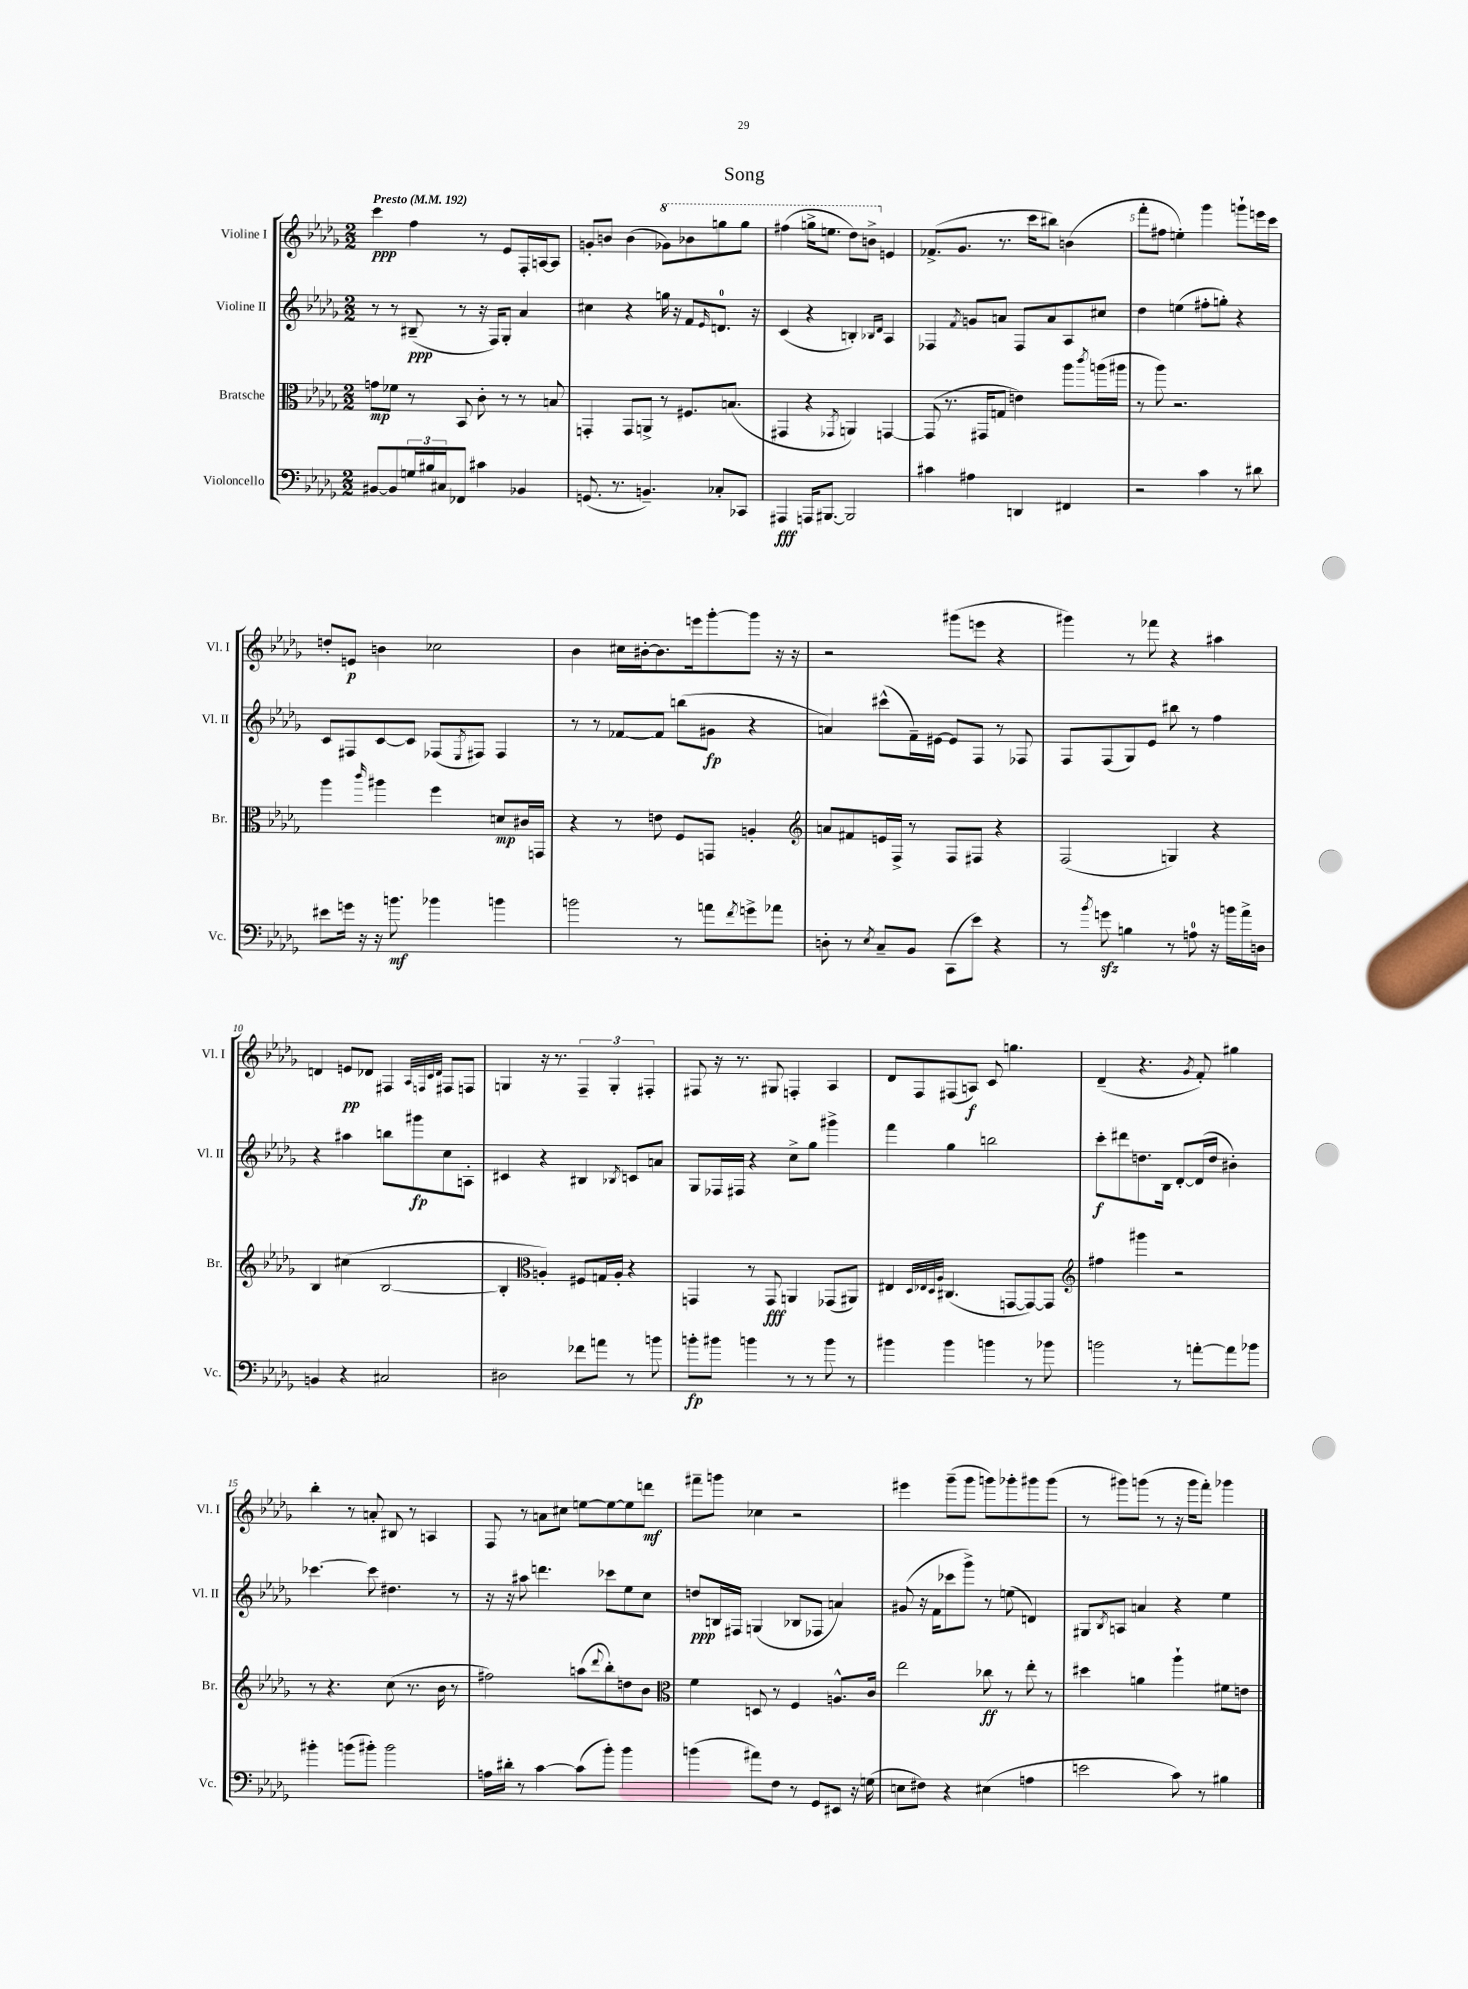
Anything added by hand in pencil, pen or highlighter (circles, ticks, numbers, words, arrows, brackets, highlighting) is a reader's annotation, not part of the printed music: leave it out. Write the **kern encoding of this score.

**kern	**dynam	**kern	**dynam	**kern	**dynam	**kern	**dynam
*part4	*part4	*part3	*part3	*part2	*part2	*part1	*part1
*staff4	*staff4	*staff3	*staff3	*staff2	*staff2	*staff1	*staff1
*I"Violoncello	*	*I"Bratsche	*	*I"Violine II	*	*I"Violine I	*
*I'Vc.	*	*I'Br.	*	*I'Vl. II	*	*I'Vl. I	*
*clefF4	*	*clefC3	*	*clefG2	*	*clefG2	*
*k[b-e-a-d-g-]	*	*k[b-e-a-d-g-]	*	*k[b-e-a-d-g-]	*	*k[b-e-a-d-g-]	*
*M2/2	*	*M2/2	*	*M2/2	*	*M2/2	*
*MM192	*	*MM192	*	*MM192	*	*MM192	*
=1	=1	=1	=1	=1	=1	=1	=1
!	!	!	!	!	!	!LO:TX:a:B:t=Presto	!
[8BB#X/L	.	8gn\L	mp	8r	.	4ccc\	ppp
8BB#/]	.	8f-X\J	.	8r	.	.	.
24Gn/L	.	8r	.	(8B#X~/	ppp	4ff\	.
24B#X/	.	.	.	.	.	.	.
24C#X/J	.	.	.	.	.	.	.
8FF-X/J	.	8BB-/	.	8r	.	.	.
4c#X\	.	8c'\	.	16r	.	8r	.
.	.	.	.	16F/KL)	.	.	.
.	.	8r	.	8G-'/J	.	8e-/L	.
4BB-X/	.	8r	.	4a-/	.	16F'/L	.
.	.	.	.	.	.	[16An/J	.
.	.	8Bn/	.	.	.	8A/J]	.
=2	=2	=2	=2	=2	=2	=2	=2
(8.GGn/	.	4GGn'/	.	4cc#X\	.	8gn'/L	.
.	.	.	.	.	.	8bn/J	.
8.r	.	.	.	.	.	.	.
.	.	8GG/L	.	4r	.	(4b\	.
4.BBn~/)	.	8AAn^/J	.	.	.	.	.
*	*	*	*	*	*	*8va	*
.	.	8r	.	16ggn\	.	8gg-X\L)	.
.	.	.	.	16r	.	.	.
.	.	8.F#X/L	.	8f/L	.	8bb-X\	.
.	.	.	.	16qqe-/	.	.	.
8C-X'/L	.	.	.	8.dn/J	.	8gggn\	.
.	.	(8.Bn/J	.	.	.	.	.
8CC-X/J	.	.	.	.	.	8ggg\J	.
.	.	.	.	16r	.	.	.
=3	=3	=3	=3	=3	=3	=3	=3
4AAA#X/	fff	4GG#X/	.	(4c/	.	(4fff#X\	.
16AAAn/KL	.	4r	.	4r	.	16gggn^\KL	.
[8.BBB#X/J	.	.	.	.	.	8.eeen\J	.
.	.	8qGG-X/	.	.	.	.	.
2BBB#/]	.	4AAn/)	.	4Bn'/)	.	8ddd-\L)	.
.	.	.	.	.	.	8bbn^\J	.
.	.	.	.	16qqB-X/LL	.	.	.
.	.	.	.	16qqd-/JJ	.	.	.
*	*	*	*	*	*	*X8va	*
.	.	[4GGn/	.	4A-/	.	4en/	.
=4	=4	=4	=4	=4	=4	=4	=4
4c#X\	.	(8GG/]	.	4F-X/	.	(8.f-X^/L	.
.	.	8.r	.	.	.	.	.
.	.	.	.	.	.	8.g-/J	.
.	.	.	.	8qf/	.	.	.
4A#X\	.	.	.	8gn/L	.	.	.
.	.	16GG#X/KL	.	.	.	.	.
.	.	8Gn/J	.	8an/J	.	8.r	.
4DDn/	.	4en\)	.	8F-/L	.	.	.
.	.	.	.	.	.	16ccc\KL	.
.	.	.	.	8a/	.	8bb#X\J)	.
4FF#X/	.	8aa-\L	.	8A-/	.	(4bn\	.
.	.	8qccc/	.	.	.	.	.
.	.	(16aan\L	.	8cc#X/J	.	.	.
.	.	16aa#X\JJ	.	.	.	.	.
=5	=5	=5	=5	=5	=5	=5	=5
2r	.	8r	.	4dd-\	.	8fff'\L	.
.	.	8aa-\)	.	.	.	8ff#X\J	.
.	.	2.r	.	(4een\	.	4een'\)	.
4c\	.	.	.	8ff#X'\L	.	4ggg-\	.
.	.	.	.	8ggn'\J)	.	.	.
8r	.	.	.	4r	.	8gggn`\L	.
8d#X\	.	.	.	.	.	16eeen\L	.
.	.	.	.	.	.	16ccc\JJ	.
!!LO:LB:g=z
=6	=6	=6	=6	=6	=6	=6	=6
8e#X\L	.	4aa-\	.	8c/L	.	8ddn'/L	.
16gn\Jk	.	.	.	8F#X/	.	8en/J	p
16r	.	.	.	.	.	.	.
.	.	16qqccc/	.	.	.	.	.
16r	.	4aa#X\	.	[8c/	.	4bn\	.
8.bn\	mf	.	.	.	.	.	.
.	.	.	.	8c/J]	.	.	.
4b-X\	.	4ff\	.	(8F-X/L	.	2cc-X\	.
.	.	.	.	8qE-/	.	.	.
.	.	.	.	8F#X/J)	.	.	.
4bn\	.	8dn/L	mp	4F#/	.	.	.
.	.	16c#X/L	.	.	.	.	.
.	.	16GGn/JJ	.	.	.	.	.
=7	=7	=7	=7	=7	=7	=7	=7
2bn\	.	4r	.	8r	.	4b-\	.
.	.	.	.	8r	.	.	.
.	.	8r	.	[8f-X/L	.	16cc#X\LL	.
.	.	.	.	.	.	[16b#X'\J	.
.	.	8en\	.	8f-/J]	.	8.b#\]	.
8r	.	8F/L	.	(8bbn\L	.	.	.
.	.	.	.	.	.	16eeen\k	.
8an\L	.	8GGn/J	.	8g#X\J	fp	[8ggg-'\	.
8qf/	.	.	.	.	.	.	.
8gn^\	.	4An'/	.	4r	.	8ggg-\J]	.
8a-X\J	.	.	.	.	.	16r	.
.	.	.	.	.	.	16r	.
=8	=8	=8	=8	=8	=8	=8	=8
*	*	*clefG2	*	*	*	*	*
8Dn'\	.	8an/L	.	4an/)	.	2r	.
8r	.	8f#X/	.	.	.	.	.
8qE-/	.	.	.	.	.	.	.
8C~/L	.	16en/L	.	(8ccc#X^^\L	.	.	.
.	.	16F^/JJ	.	.	.	.	.
8BB-/J	.	8r	.	16f~\L)	.	.	.
.	.	.	.	[16e#X\JJ	.	.	.
(8CC\L	.	8F/L	.	8e#/L]	.	(8ggg#X\L	.
8e-\J)	.	8F#X/J	.	8F/J	.	8eeen\J	.
4r	.	4r	.	8r	.	4r	.
.	.	.	.	8F-X/	.	.	.
=9	=9	=9	=9	=9	=9	=9	=9
8r	.	(2F/	.	8F/L	.	4ggg#X\)	.
8qb-/	.	.	.	.	.	.	.
8gnzz\	.	.	.	(8F/	.	.	.
4Bn\	.	.	.	8G-/)	.	8r	.
.	.	.	.	8e-/J	.	8fff-X\	.
8r	.	4Gn/)	.	8bb#X\	.	4r	.
8An\	.	.	.	8r	.	.	.
16r	.	4r	.	4ff\	.	4aa#X\	.
16bn\LL	.	.	.	.	.	.	.
16a-^\	.	.	.	.	.	.	.
16Dn\JJ	.	.	.	.	.	.	.
!!LO:LB:g=z
=10	=10	=10	=10	=10	=10	=10	=10
4BBn/	.	4B-/	.	4r	.	4dn/	.
4r	.	(4cc#X\	.	4aa#X\	.	8en/L	pp
.	.	.	.	.	.	8d-X/J	.
2C#X/	.	[2B-/	.	8bbn\L	.	4F#X/	.
.	.	.	.	8ggg#X\	fp	.	.
.	.	.	.	.	.	32qqA-/LLL	.
.	.	.	.	.	.	32qqFn/	.
.	.	.	.	.	.	32qqc/	.
.	.	.	.	.	.	32qqd-/JJJ	.
.	.	.	.	8cc\	.	8F#X/L	.
.	.	.	.	8An'\J	.	8Fn/J	.
=11	=11	=11	=11	=11	=11	=11	=11
2D#X\	.	4B-'/]	.	4c#X/	.	4Gn/	.
*	*	*clefC3	*	*	*	*	*
.	.	4An'/)	.	4r	.	16r	.
.	.	.	.	.	.	8.r	.
8f-X\L	.	8F#X/L	.	4B#X/	.	6F~/	.
8an\J	.	16Gn/L	.	.	.	.	.
.	.	.	.	.	.	6G'/	.
.	.	16A'/JJ	.	.	.	.	.
.	.	.	.	8qB-X/	.	.	.
8r	.	4r	.	8cn/L	.	.	.
.	.	.	.	.	.	6F#X'/	.
8bn\	.	.	.	8an/J	.	.	.
=12	=12	=12	=12	=12	=12	=12	=12
8bn'\L	fp	4GGn/	.	8G-/L	.	8F#X/	.
8b#X\J	.	.	.	16F-X/L	.	16r	.
.	.	.	.	16F#X/JJ	.	8.r	.
4bn\	.	8r	.	4r	.	.	.
.	.	8GG/	fff	.	.	8G#X/	.
8r	.	4AAn/	.	8cc^\L	.	4Fn'/	.
8r	.	.	.	8gg-\J	.	.	.
8b\	.	(8GG-X/L	.	4ggg#X^\	.	4A-/	.
8r	.	8AA#X/J)	.	.	.	.	.
=13	=13	=13	=13	=13	=13	=13	=13
4b#X\	.	4E#X/	.	4fff\	.	8d-/L	.
.	.	.	.	.	.	8F/	.
.	.	32qqD-/LLL	.	.	.	.	.
.	.	32qqE-X/	.	.	.	.	.
.	.	32qqD-/	.	.	.	.	.
.	.	32qqA-/JJJ	.	.	.	.	.
4b#\	.	(4.C#X/	.	4gg-\	.	(8F#X/	.
.	.	.	.	.	.	8An/J)	f
4bn\	.	.	.	2bbn\	.	8c/	.
.	.	[8GGn/L	.	.	.	4.ggn\	.
8r	.	8GG/_)	.	.	.	.	.
8b-X\	.	8GG/J]	.	.	.	.	.
=14	=14	=14	=14	=14	=14	=14	=14
*	*	*clefG2	*	*	*	*	*
2bn\	.	4ff#X\	.	8ccc'\L	f	(4d-~/	.
.	.	.	.	8ddd#X\	.	.	.
.	.	4ggg#X\	.	8.ddn\	.	4.r	.
.	.	.	.	16B-\Jk	.	.	.
8r	.	2r	.	[8d-'/L	.	.	.
.	.	.	.	.	.	8qg-/	.
[8an'\L	.	.	.	(16d-/L]	.	8f'/)	.
.	.	.	.	16dd/JJ	.	.	.
8a\]	.	.	.	4b#X'\)	.	4gg#X\	.
8b-X\J	.	.	.	.	.	.	.
!!LO:LB:g=z
=15	=15	=15	=15	=15	=15	=15	=15
4b#X'\	.	8r	.	[4.ccc-X\	.	4bb-'\	.
.	.	4.r	.	.	.	.	.
(8bn\L	.	.	.	.	.	8r	.
8b#X'\J)	.	.	.	8ccc-\]	.	8an'/	.
2b#\	.	(8cc\	.	4.dd#X\	.	8B#X/	.
.	.	8.r	.	.	.	8r	.
.	.	.	.	.	.	4An/	.
.	.	16b-\	.	.	.	.	.
.	.	8r	.	8r	.	.	.
=16	=16	=16	=16	=16	=16	=16	=16
16An\LL	.	2ff#X\)	.	16r	.	8F/	.
16d#X'\JJ	.	.	.	16r	.	.	.
8r	.	.	.	8aa#X\	.	8r	.
[4c\	.	.	.	4.dddn\	.	8an\L	.
.	.	.	.	.	.	8cc#X\J	.
(8c\L]	.	(8aan\L	.	.	.	[8een\L	.
.	.	8qqddd-/	.	.	.	.	.
8b-'\J)	.	8bb-'\)	.	8ccc-X\L	.	8ee\_	.
4b-\	.	8ddn\	.	8ee-\	.	8ee\]	.
.	.	8b-\J	.	8cc\J	.	8dddn\J	mf
=17	=17	=17	=17	=17	=17	=17	=17
*	*	*clefC3	*	*	*	*	*
(4bn\	.	4f\	.	8ddn/L	ppp	8fff#X~\L	.
.	.	.	.	16Bn/L	.	8gggn\J	.
.	.	.	.	16F#X/JJ	.	.	.
8a#X\L)	.	8Dn/	.	(4Gn/	.	4cc-X\	.
8F\J	.	8r	.	.	.	.	.
8r	.	4F/	.	8B-X/L	.	2r	.
8GG-/L	.	.	.	8F-X/J	.	.	.
8EE#X/J	.	8.An^^/L	.	4an/)	.	.	.
16r	.	.	.	.	.	.	.
(16Gn\	.	16c/Jk	.	.	.	.	.
=18	=18	=18	=18	=18	=18	=18	=18
8En\L	.	2ee-\	.	(8g#X/	.	4eee#X\	.
8F#X\J)	.	.	.	16r	.	.	.
.	.	.	.	16f\KL	.	.	.
4r	.	.	.	8ccc-X\	.	(8ggg-~\L	.
.	.	.	.	8ggg-^\J)	.	8ggg-\J	.
(4E#X\	.	8cc-X\	ff	8r	.	8gggn\L)	.
.	.	8r	.	(8een\	.	8ggg-X'\	.
4An\	.	8ee-'\	.	4dn/)	.	8ggg#X\	.
.	.	8r	.	.	.	(8ggg#\J	.
=19	=19	=19	=19	=19	=19	=19	=19
2en\	.	4dd#X\	.	8G#X/L	.	8r	.
.	.	.	.	8qB-/	.	.	.
.	.	.	.	8An/J	.	8ggg#X\L)	.
.	.	4an\	.	4an/	.	(8gggn\J	.
.	.	.	.	.	.	8r	.
8c\)	.	4aa-`\	.	4r	.	16r	.
.	.	.	.	.	.	16ggg\KL	.
8r	.	.	.	.	.	8fff'\J)	.
4B#X\	.	8f#X\L	.	4ee-\	.	4ggg-X\	.
.	.	8en\J	.	.	.	.	.
==	==	==	==	==	==	==	==
*-	*-	*-	*-	*-	*-	*-	*-
